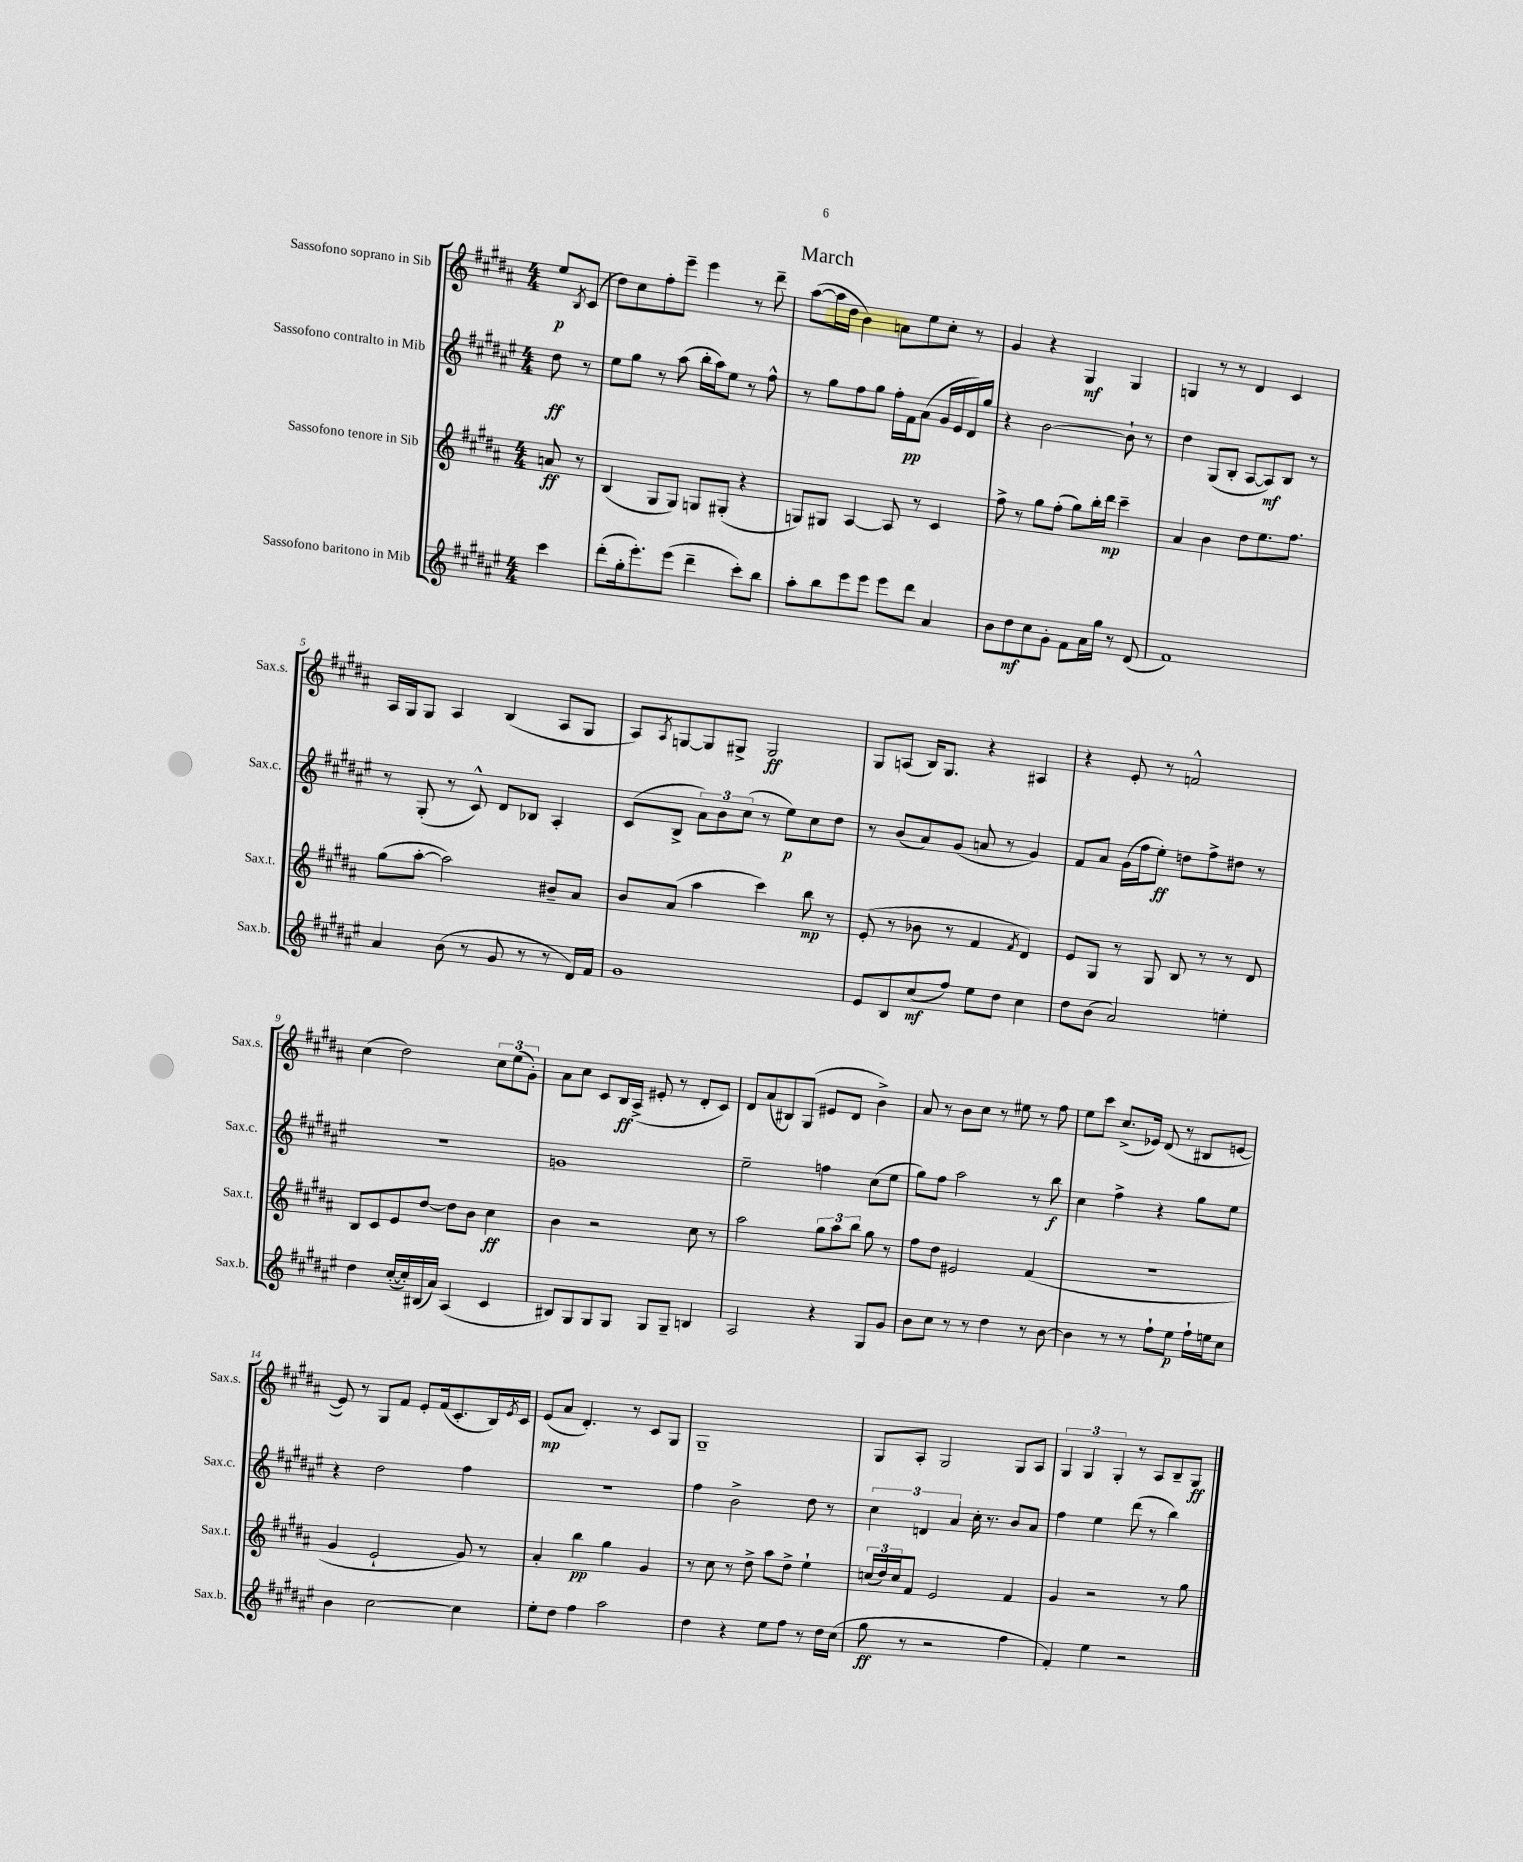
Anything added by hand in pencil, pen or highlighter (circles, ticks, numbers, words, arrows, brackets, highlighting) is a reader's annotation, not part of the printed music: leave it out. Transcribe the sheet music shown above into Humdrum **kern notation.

**kern	**dynam	**kern	**dynam	**kern	**dynam	**kern	**dynam
*part4	*part4	*part3	*part3	*part2	*part2	*part1	*part1
*staff4	*staff4	*staff3	*staff3	*staff2	*staff2	*staff1	*staff1
*I"Sassofono baritono in Mib	*	*I"Sassofono tenore in Sib	*	*I"Sassofono contralto in Mib	*	*I"Sassofono soprano in Sib	*
*I'Sax.b.	*	*I'Sax.t.	*	*I'Sax.c.	*	*I'Sax.s.	*
*clefG2	*	*clefG2	*	*clefG2	*	*clefG2	*
*k[f#c#g#d#a#e#]	*	*k[f#c#g#d#a#]	*	*k[f#c#g#d#a#e#]	*	*k[f#c#g#d#a#]	*
*M4/4	*	*M4/4	*	*M4/4	*	*M4/4	*
=	=	=	=	=	=	=	=
4ccc#\	.	8an/	ff	8dd#\	ff	8ee/L	p
.	.	.	.	.	.	8qB/	.
.	.	8r	.	8r	.	(8c#/J	.
=1	=1	=1	=1	=1	=1	=1	=1
(8ddd#'\L	.	(4B/	.	8ee#\L	.	8dd#\L)	.
16gg#'\k	.	.	.	8gg#\J	.	8cc#\	.
8.eee#'\)	.	.	.	.	.	.	.
.	.	8G#/L	.	8r	.	8ff#'\	.
(8eee#\J	.	8G#/J)	.	(8aa#\	.	8eee~\J	.
4ddd#~\	.	8Gn/L	.	16bb'\LL	.	4eee\	.
.	.	.	.	16aa#\J)	.	.	.
.	.	(8G#X'/J	.	8ee#\J	.	.	.
8ccc#'\L)	.	4r	.	8r	.	8r	.
8bb\J	.	.	.	8ff#^^\	.	8ddd#~\	.
=2	=2	=2	=2	=2	=2	=2	=2
8aa#'\L	.	8Gn/L)	.	8r	.	([8aa#\L	.
8bb\	.	8G#X/J	.	8gg#\L	.	16aa#\L]	.
.	.	.	.	.	.	16dd#\JJ	.
8eee#\	.	[4A#/	.	8ff#\	.	4b\)	.
8eee#\J	.	.	.	8gg#\J	.	.	.
8eee#\L	.	8A#/]	.	16ff#'\LL	.	8an\L	.
.	.	.	.	16f#\J	pp	.	.
8ddd#\J	.	8r	.	(8a#\J	.	8ee\	.
4a#/	.	4c#/	.	16g#/LL	.	8cc#'\J	.
.	.	.	.	16e#/	.	.	.
.	.	.	.	16d#/)	.	8r	.
.	.	.	.	16gg#/JJ	.	.	.
=3	=3	=3	=3	=3	=3	=3	=3
8b\L	.	8ff#^\	.	4r	.	4g#/	.
8dd#\	mf	8r	.	.	.	.	.
8cc#\	.	8gg#\L	.	[2b\	.	4r	.
8g#'\J	.	(8ff#'\J	.	.	.	.	.
8f#\L	.	8gg#\L)	.	.	.	4G#/	mf
16a#\L	.	16bb'\L	.	.	.	.	.
16gg#\JJ	.	16ddd#\JJ	mp	.	.	.	.
8r	.	4ccc#~\	.	8b`\]	.	4G#/	.
(8d#/	.	.	.	8r	.	.	.
=4	=4	=4	=4	=4	=4	=4	=4
1f#)	.	4a#/	.	4dd#\	.	4Gn/	.
.	.	4b\	.	(8G#/L	.	8r	.
.	.	.	.	8B'/J	.	8r	.
.	.	8dd#\L	.	[8A#/L	.	4d#/	.
.	.	8.ee\	.	8A#/])	mf	.	.
.	.	.	.	8B/J	.	4c#/	.
.	.	8.ff#\J	.	.	.	.	.
.	.	.	.	8r	.	.	.
!!LO:LB:g=z
=5	=5	=5	=5	=5	=5	=5	=5
4a#/	.	(8gg#\L	.	8r	.	16A#/LL	.
.	.	.	.	.	.	16G#/J	.
.	.	[8aa#'\J	.	(8G#'/	.	8G#/J	.
(8b\	.	2aa#\])	.	8r	.	4A#/	.
8r	.	.	.	8c#^^/)	.	.	.
8g#/	.	.	.	8d#/L	.	(4B/	.
8r	.	.	.	8B-X/J	.	.	.
8r	.	8b#X~/L	.	4A#'/	.	8A#/L	.
16d#/LL)	.	8a#/J	.	.	.	8G#/J	.
16f#/JJ	.	.	.	.	.	.	.
=6	=6	=6	=6	=6	=6	=6	=6
1g#	.	8b/L	.	(8c#/L	.	8A#/L)	.
.	.	.	.	.	.	8qA#/	.
.	.	(8a#/J	.	8B^/J	.	[8Gn/	.
.	.	4aa#\	.	12a#\L)	.	8G/]	.
.	.	.	.	12b\	.	.	.
.	.	.	.	.	.	8G#X^/J	.
.	.	.	.	(12cc#\J	.	.	.
.	.	4ccc#\)	.	8r	.	2G#/	ff
.	.	.	.	8ee#\L)	p	.	.
.	.	8bb\	mp	8cc#\	.	.	.
.	.	8r	.	8dd#\J	.	.	.
=7	=7	=7	=7	=7	=7	=7	=7
8e#/L	.	(8e'/	.	8r	.	8G#/L	.
8B/	.	8r	.	(8b/L	.	(8An/J	.
(8cc#/	mf	8b-X\	.	8a#/)	.	16B/KL)	.
.	.	.	.	.	.	8.G#/J	.
8ff#/J)	.	8r	.	(8g#/J	.	.	.
8ee#\L	.	4f#/	.	8an/	.	4r	.
8dd#\J	.	.	.	8r	.	.	.
.	.	8qf#/	.	.	.	.	.
4cc#\	.	4d#/)	.	4g#/)	.	4A#X/	.
=8	=8	=8	=8	=8	=8	=8	=8
8dd#\L	.	8e/L	.	8f#/L	.	4r	.
(8b\J	.	8G#/J	.	8a#/J	.	.	.
2a#/)	.	8r	.	(16g#\LL	.	8e'/	.
.	.	.	.	16ff#\J	.	.	.
.	.	8G#/	.	8ee#'\J)	ff	8r	.
.	.	8B/	.	8ddn\L	.	2fn^^/	.
.	.	8r	.	8ff#^\	.	.	.
4een'\	.	8r	.	8dd#X\J	.	.	.
.	.	8d#/	.	8r	.	.	.
!!LO:LB:g=z
=9	=9	=9	=9	=9	=9	=9	=9
4dd#\	.	8B/L	.	1r	.	(4cc#\	.
.	.	8c#/	.	.	.	.	.
([16cc#'/LL	.	8e/	.	.	.	2dd#\)	.
16cc#'/])	.	.	.	.	.	.	.
(16B#X/	.	[8dd#/J	.	.	.	.	.
16a#/JJ)	.	.	.	.	.	.	.
(4A#/	.	8dd#\L]	.	.	.	.	.
.	.	8b\J	.	.	.	.	.
4c#/	.	4cc#\	ff	.	.	12cc#\L	.
.	.	.	.	.	.	(12ee\	.
.	.	.	.	.	.	12g#'\J)	.
=10	=10	=10	=10	=10	=10	=10	=10
8B#X/L)	.	4b\	.	1gn	.	8a#\L	.
8G#/	.	.	.	.	.	8cc#\J	.
8G#/	.	2r	.	.	.	8c#/L	.
8G#/J	.	.	.	.	.	16B/L	ff
.	.	.	.	.	.	(16A#^/JJ	.
8G#/L	.	.	.	.	.	8e#X'/	.
8G#~/J	.	.	.	.	.	8r	.
4Bn/	.	8cc#\	.	.	.	8d#'/L	.
.	.	8r	.	.	.	8c#/J)	.
=11	=11	=11	=11	=11	=11	=11	=11
2A#/	.	2aa#\	.	2ee#~\	.	8d#/L	.
.	.	.	.	.	.	(8a#/	.
.	.	.	.	.	.	8B#X/)	.
.	.	.	.	.	.	(8G#/J	.
4r	.	12gg#\L	.	4ffn\	.	8e#X/L	.
.	.	12aa#\	.	.	.	.	.
.	.	.	.	.	.	8d#/J	.
.	.	12bb\J	.	.	.	.	.
8G#/L	.	8gg#\	.	(8cc#\L	.	4b^\)	.
8g#/J	.	8r	.	8ee#\J	.	.	.
=12	=12	=12	=12	=12	=12	=12	=12
8b\L	.	8ff#\L	.	8gg#\L)	.	8a#/	.
8cc#\J	.	8dd#\J	.	8ff#\J	.	8r	.
8r	.	2e#X/	.	2aa#\	.	8b\L	.
8r	.	.	.	.	.	8cc#\J	.
4dd#\	.	.	.	.	.	8r	.
.	.	.	.	.	.	8ee#X\	.
8r	.	(4f#/	.	8r	.	8r	.
[8b\	.	.	.	8bb\	f	8ff#\	.
=13	=13	=13	=13	=13	=13	=13	=13
4b\]	.	1r	.	4cc#\	.	8ee\L	.
.	.	.	.	.	.	8ccc#\J	.
8r	.	.	.	4ff#^\	.	(8.cc#^/L	.
8r	.	.	.	.	.	.	.
.	.	.	.	.	.	16e-X/Jk)	.
8ff#`\L	.	.	.	4r	.	(8d#/	.
8ee#\J	p	.	.	.	.	8r	.
16ff#`\LL	.	.	.	8gg#\L	.	8B#X/L	.
16een\J	.	.	.	.	.	.	.
8cc#\J	.	.	.	8ee#\J	.	[8en/J	.
!!LO:LB:g=z
=14	=14	=14	=14	=14	=14	=14	=14
4b\	.	4g#/	.	4r	.	8e/])	.
.	.	.	.	.	.	8r	.
[2cc#\	.	2e`/	.	2dd#\	.	8G#/L	.
.	.	.	.	.	.	8f#/J	.
.	.	.	.	.	.	8e'/L	.
.	.	.	.	.	.	(16f#/k	.
.	.	.	.	.	.	8.c#'/	.
4cc#\]	.	8g#/)	.	4ff#\	.	.	.
.	.	8r	.	.	.	16B/L)	.
.	.	.	.	.	.	8qe/	.
.	.	.	.	.	.	16c#/JJ	.
=15	=15	=15	=15	=15	=15	=15	=15
8ee#'\L	.	4a#'/	.	1r	.	(8e/L	mp
8dd#\J	.	.	.	.	.	8a#/J	.
4ff#\	.	4bb\	pp	.	.	4.d#'/)	.
2aa#\	.	4gg#\	.	.	.	.	.
.	.	.	.	.	.	8r	.
.	.	4g#/	.	.	.	8c#/L	.
.	.	.	.	.	.	8G#/J	.
=16	=16	=16	=16	=16	=16	=16	=16
4dd#\	.	8r	.	4ff#\	.	1G#~	.
.	.	8cc#\	.	.	.	.	.
4r	.	8r	.	2b^\	.	.	.
.	.	8dd#^\	.	.	.	.	.
8ee#\L	.	8aa#\L	.	.	.	.	.
8ff#\J	.	8dd#^\J	.	.	.	.	.
8r	.	4ee`\	.	8dd#\	.	.	.
16dd#\LL	.	.	.	8r	.	.	.
(16cc#\JJ	.	.	.	.	.	.	.
=17	=17	=17	=17	=17	=17	=17	=17
8gg#\	ff	(24ccn/LL	.	6cc#\	.	8G#/L	.
.	.	24dd#/)	.	.	.	.	.
.	.	24cc/J	.	.	.	.	.
8r	.	8f#/J	.	.	.	8A#'/J	.
.	.	.	.	6dn/	.	.	.
2r	.	2e/	.	.	.	2G#/	.
.	.	.	.	6a#/	.	.	.
.	.	.	.	16cc#'\	.	.	.
.	.	.	.	8.r	.	.	.
4ff#\	.	4f#/	.	8b/L	.	8G#/L	.
.	.	.	.	8a#/J	.	8A#/J	.
=18	=18	=18	=18	=18	=18	=18	=18
4f#'/)	.	4g#/	.	4ff#\	.	6G#/	.
.	.	.	.	.	.	6G#/	.
4ee#\	.	2r	.	4ee#\	.	.	.
.	.	.	.	.	.	6G#'/	.
2r	.	.	.	(8ddd#\	.	8r	.
.	.	.	.	8r	.	8A#/L	.
.	.	8r	.	4bb\)	.	8B~/	.
.	.	8gg#\	.	.	.	8G#/J	ff
==	==	==	==	==	==	==	==
*-	*-	*-	*-	*-	*-	*-	*-
